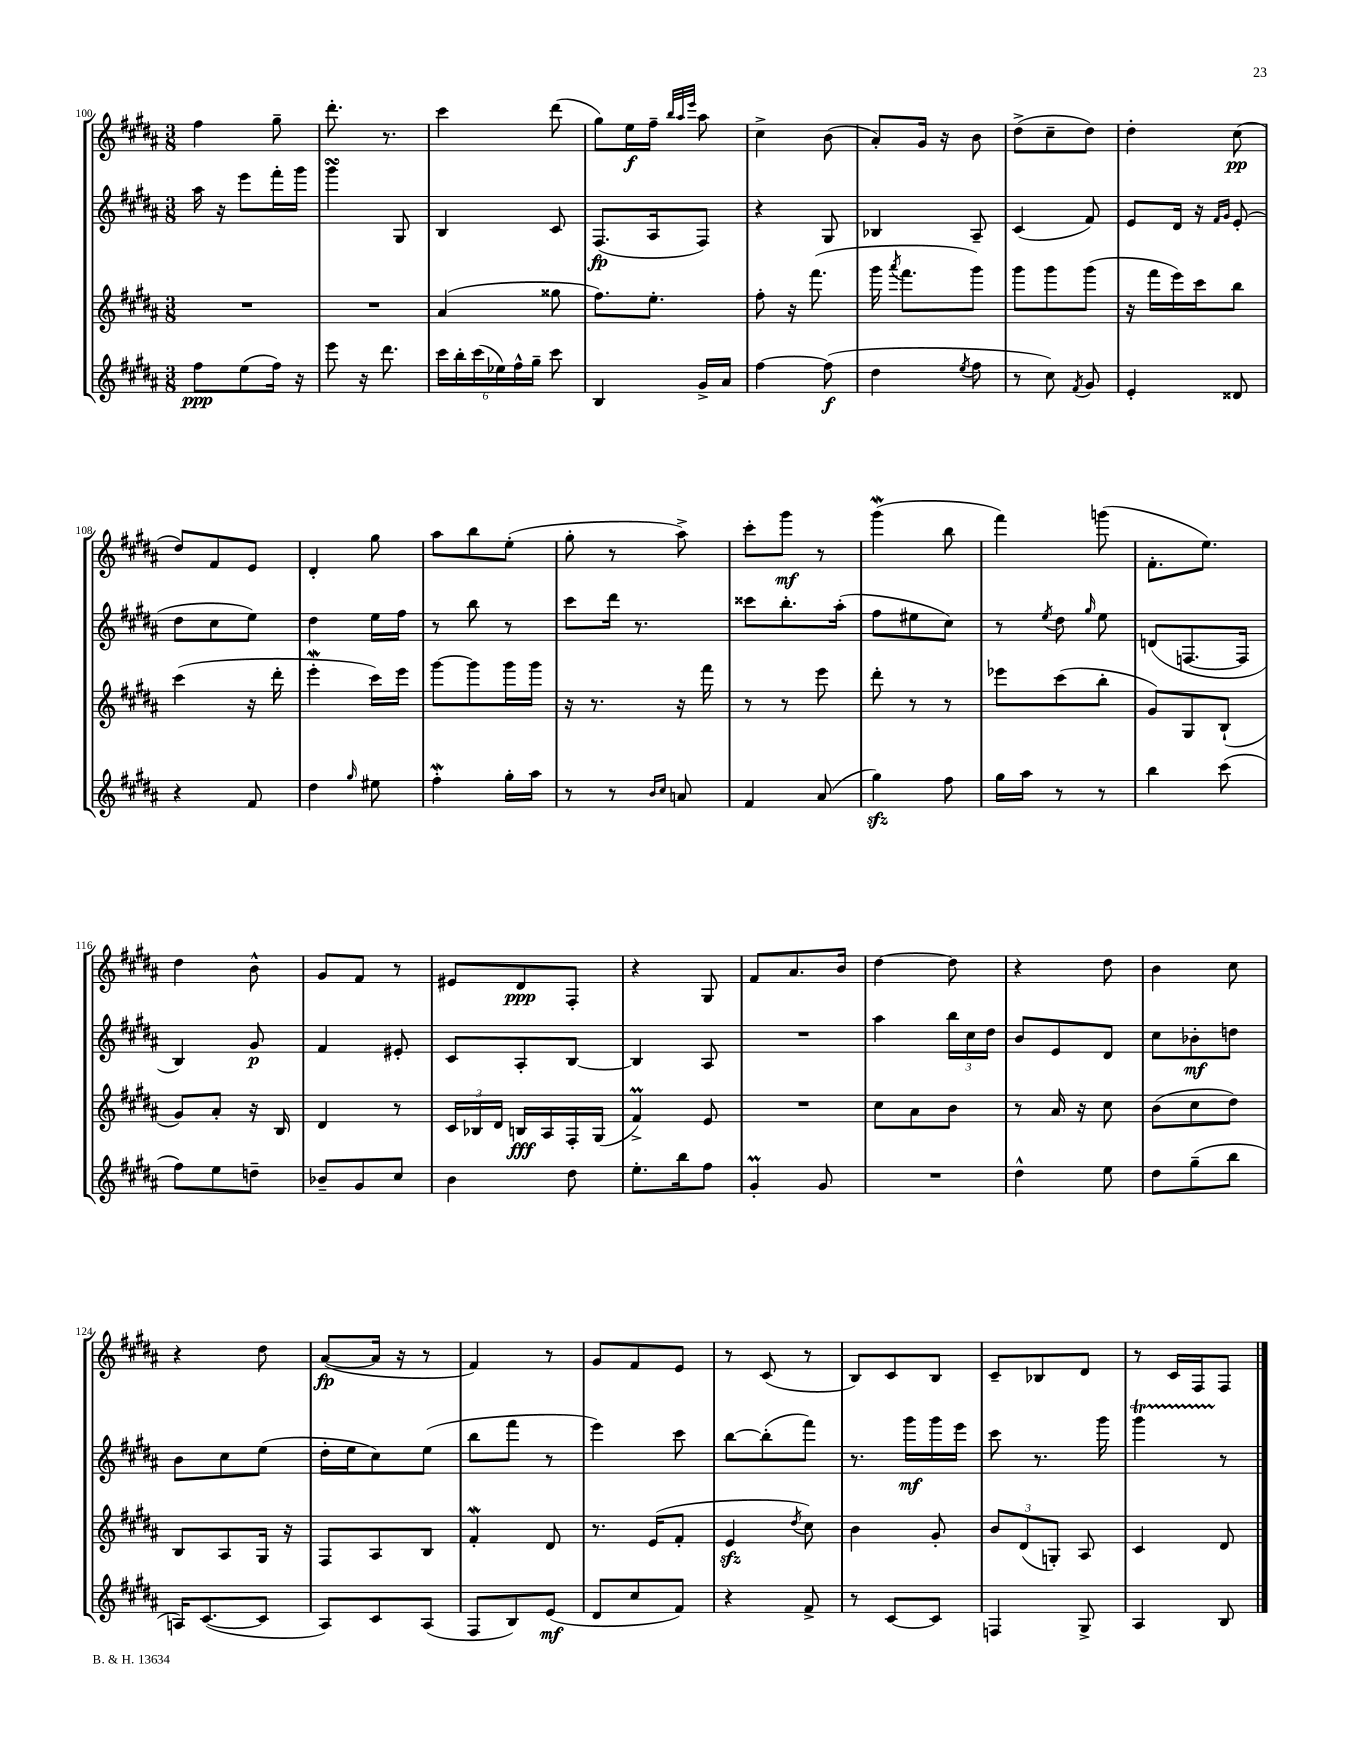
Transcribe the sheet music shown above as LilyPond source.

<<
\new StaffGroup <<
\new Staff = "s0" {
    \clef treble \key b \major \numericTimeSignature \time 3/8
    \autoBeamOff fis''4 gis''8-- |
    dis'''8.-. r8. |
    cis'''4 dis'''8( |
    gis''8[) e''16\f fis''16]-- \grace { b''32[ ais''32 e'''32] } ais''8 |
    cis''4-> b'8( |
    ais'8[-.) gis'16] r16 b'8 |
    dis''8[->( cis''8-- dis''8]) |
    dis''4-. cis''8\pp( |
    dis''8[) fis'8 e'8] |
    dis'4-. gis''8 |
    ais''8[ b''8 e''8]-.( |
    gis''8-. r8 ais''8->) |
    cis'''8[-. gis'''8]\mf r8 |
    gis'''4\mordent( b''8 |
    fis'''4) g'''8( |
    fis'8.[-. e''8.]) |
    dis''4 b'8-^ |
    gis'8[ fis'8] r8 |
    eis'8[ dis'8\ppp fis8]-. |
    r4 gis8 |
    fis'8[ ais'8. b'16] |
    dis''4~ dis''8 |
    r4 dis''8 |
    b'4 cis''8 |
    r4 dis''8 |
    ais'8[~\fp( ais'16] r16 r8 |
    fis'4) r8 |
    gis'8[ fis'8 e'8] |
    r8 cis'8( r8 |
    b8[) cis'8 b8] |
    cis'8[-- bes8 dis'8] |
    r8 cis'16[ fis16 fis8] \bar "|." |
}
\new Staff = "s1" {
    \clef treble \key b \major \numericTimeSignature \time 3/8
    \autoBeamOff ais''16 r16 e'''8[ fis'''16-. gis'''16] |
    gis'''4\turn gis8 |
    b4 cis'8 |
    fis8.[\fp( ais16 fis8]) |
    r4 gis8 |
    bes4 ais8-- |
    cis'4( fis'8) |
    e'8[ dis'16] r16 \grace { fis'16[ gis'16] } e'8-.( |
    dis''8[ cis''8 e''8]) |
    dis''4 e''16[ fis''16] |
    r8 b''8 r8 |
    cis'''8[ dis'''16] r8. |
    cisis'''8[ b''8.-. ais''16]-.( |
    fis''8[ eis''8 cis''8]) |
    r8 \acciaccatura { e''8 } dis''8 \grace { gis''16 } e''8 |
    d'8[( f8.~ f16] |
    b4) gis'8\p |
    fis'4 eis'8-. |
    cis'8[ ais8-. b8]~ |
    b4 ais8 |
    R4. |
    ais''4 \tuplet 3/2 { b''16[ cis''16 dis''16] } |
    b'8[ e'8 dis'8] |
    cis''8[ bes'8-.\mf d''8] |
    b'8[ cis''8 e''8]( |
    dis''16[-. e''16 cis''8) e''8]( |
    b''8[ fis'''8] r8 |
    e'''4) cis'''8 |
    b''8[~ b''8-.( fis'''8]) |
    r8. gis'''16[\mf gis'''16 e'''16] |
    cis'''8 r8. gis'''16 |
    gis'''4\startTrillSpan r8\stopTrillSpan \bar "|." |
}
\new Staff = "s2" {
    \clef treble \key b \major \numericTimeSignature \time 3/8
    \autoBeamOff R4. |
    R4. |
    ais'4( gisis''8 |
    fis''8.[) e''8.]-. |
    fis''8-. r16 fis'''8.( |
    gis'''16 \acciaccatura { ais'''8 } fis'''8.[ gis'''8]) |
    gis'''8[ gis'''8 gis'''8]( |
    r16 fis'''16[ e'''16) cis'''16 b''8] |
    cis'''4( r16 dis'''16-. |
    e'''4-.\mordent cis'''16[) e'''16] |
    gis'''8[~ gis'''8 gis'''16 gis'''16] |
    r16 r8. r16 fis'''16 |
    r8 r8 e'''8 |
    dis'''8-. r8 r8 |
    ees'''8[ cis'''8( b''8]-. |
    gis'8[) gis8 b8]-!( |
    gis'8[) ais'8]-. r16 b16 |
    dis'4 r8 |
    \tuplet 3/2 { cis'16[ bes16 dis'16] } b16[\fff ais16 fis16-. gis16]( |
    fis'4->\prall) e'8 |
    R4. |
    cis''8[ ais'8 b'8] |
    r8 ais'16 r16 cis''8 |
    b'8[( cis''8 dis''8]) |
    b8[ ais8 gis16] r16 |
    fis8[ ais8 b8] |
    fis'4-.\mordent dis'8 |
    r8. e'16[( fis'8]-. |
    e'4\sfz \acciaccatura { dis''8 } cis''8) |
    b'4 gis'8-. |
    \tuplet 3/2 { b'8[ dis'8( g8]-.) } ais8 |
    cis'4 dis'8 \bar "|." |
}
\new Staff = "s3" {
    \clef treble \key b \major \numericTimeSignature \time 3/8
    \autoBeamOff fis''8[\ppp e''8( fis''16]) r16 |
    e'''8 r16 dis'''8. |
    \tuplet 6/4 { cis'''16[ b''16-. cis'''16( ees''16) fis''16-^ gis''16]-- } cis'''8 |
    b4 gis'16[-> ais'16] |
    fis''4~ fis''8\f( |
    dis''4 \acciaccatura { e''8 } fis''8 |
    r8 cis''8) \acciaccatura { fis'8 } gis'8 |
    e'4-. disis'8 |
    r4 fis'8 |
    dis''4 \grace { gis''16 } eis''8 |
    fis''4-.\mordent gis''16[-. ais''16] |
    r8 r8 \grace { b'16[ cis''16] } a'8 |
    fis'4 ais'8( |
    gis''4\sfz) fis''8 |
    gis''16[ ais''16] r8 r8 |
    b''4 cis'''8( |
    fis''8[) e''8 d''8]-- |
    bes'8[-- gis'8 cis''8] |
    b'4 dis''8 |
    e''8.[-. b''16 fis''8] |
    gis'4-.\prall gis'8 |
    R4. |
    dis''4-^ e''8 |
    dis''8[ gis''8--( b''8] |
    a16[) cis'8.~( cis'8] |
    ais8[) cis'8 ais8]( |
    fis8[ b8) e'8]\mf( |
    dis'8[ cis''8 fis'8]) |
    r4 fis'8-> |
    r8 cis'8[~ cis'8] |
    f4 gis8-> |
    ais4 b8 \bar "|." |
}
>>
>>
\layout { \context { \Score currentBarNumber = #100 } }
